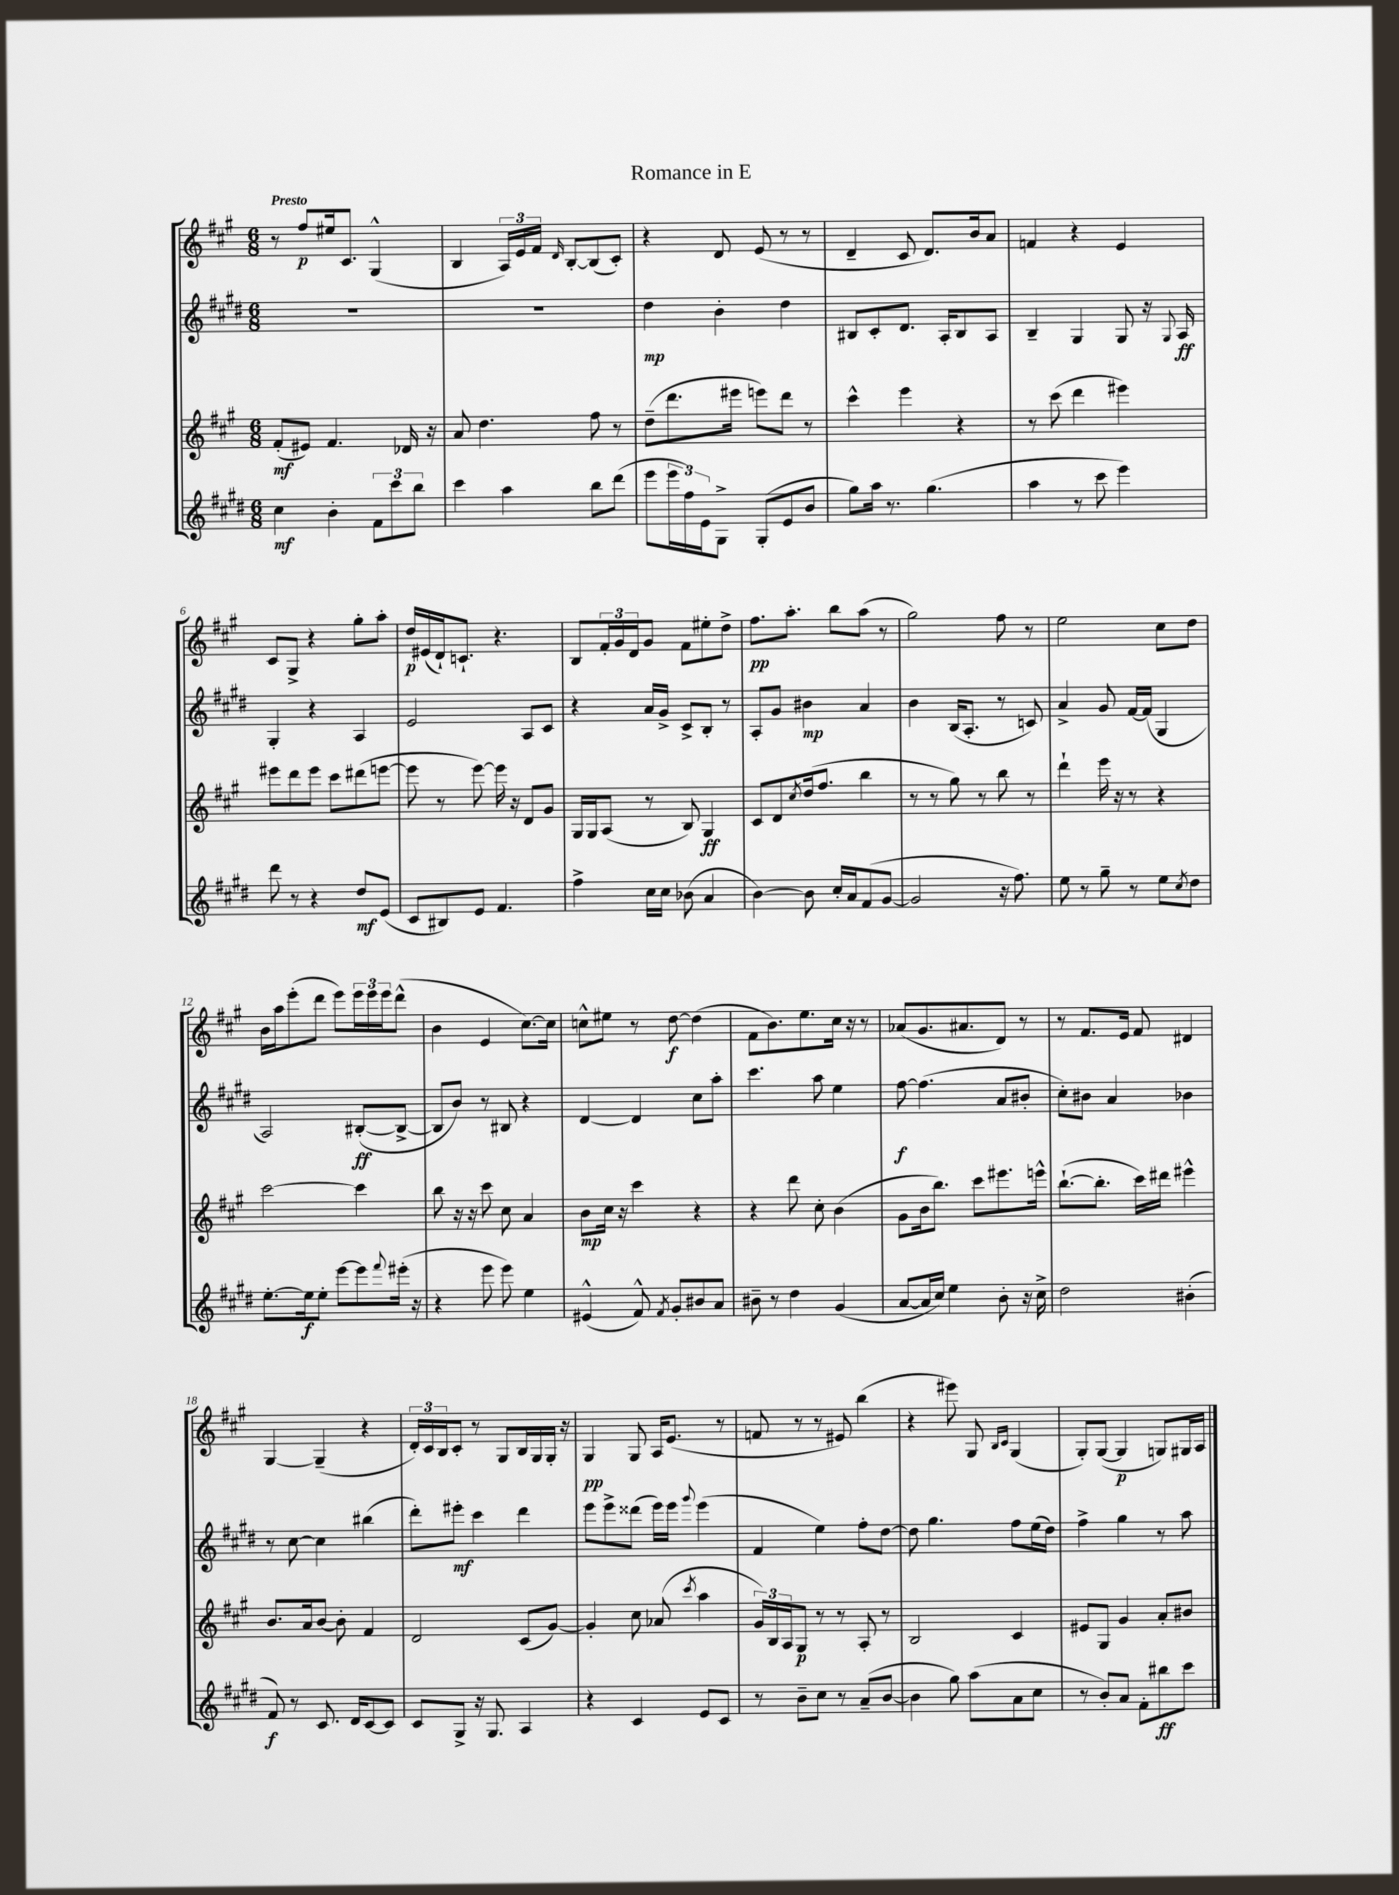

**kern	**dynam	**kern	**dynam	**kern	**dynam	**kern	**dynam
*part4	*part4	*part3	*part3	*part2	*part2	*part1	*part1
*staff4	*staff4	*staff3	*staff3	*staff2	*staff2	*staff1	*staff1
*clefG2	*	*clefG2	*	*clefG2	*	*clefG2	*
*k[f#c#g#d#]	*	*k[f#c#g#]	*	*k[f#c#g#d#]	*	*k[f#c#g#]	*
*M6/8	*	*M6/8	*	*M6/8	*	*M6/8	*
=1	=1	=1	=1	=1	=1	=1	=1
!	!	!	!	!	!	!LO:TX:a:B:t=Presto	!
4cc#\	mf	(8f#'/L	mf	2.r	.	8r	.
.	.	8e#X/J)	.	.	.	8ff#/L	p
4b'\	.	4.f#/	.	.	.	16ee#X/k	.
.	.	.	.	.	.	8.c#/J	.
12f#\L	.	.	.	.	.	(4G#^^/	.
12ccc#\	.	.	.	.	.	.	.
.	.	16d-X/	.	.	.	.	.
12bb\J	.	.	.	.	.	.	.
.	.	16r	.	.	.	.	.
=2	=2	=2	=2	=2	=2	=2	=2
4ccc#\	.	8a/	.	2.r	.	4B/	.
.	.	4.dd\	.	.	.	.	.
4aa\	.	.	.	.	.	24A/LL)	.
.	.	.	.	.	.	24e/	.
.	.	.	.	.	.	24f#/JJ	.
.	.	.	.	.	.	16qqd/	.
.	.	.	.	.	.	[8B'/L	.
8bb\L	.	8ff#\	.	.	.	(8B/]	.
(8ddd#\J	.	8r	.	.	.	8c#'/J)	.
=3	=3	=3	=3	=3	=3	=3	=3
8eee\L	.	(8dd~\L	.	4dd#\	mp	4r	.
24eee\L	.	8.ddd\	.	.	.	.	.
24ff#\)	.	.	.	.	.	.	.
24e\J	.	.	.	.	.	.	.
8G#^\J	.	.	.	4b'\	.	8d/	.
.	.	16eee#X\Jk	.	.	.	.	.
(8G#'/L	.	8eeen\L)	.	.	.	(8e/	.
8e/	.	8ddd\J	.	4dd#\	.	8r	.
8b/J	.	8r	.	.	.	8r	.
=4	=4	=4	=4	=4	=4	=4	=4
8gg#\L)	.	4ccc#^^\	.	8B#X/L	.	4d~/	.
16aa\Jk	.	.	.	8c#'/	.	.	.
8.r	.	.	.	.	.	.	.
.	.	4eee\	.	8.d#/J	.	8c#/	.
(4.gg#\	.	.	.	.	.	8.d/L)	.
.	.	.	.	16A'/KL	.	.	.
.	.	4r	.	8B#/	.	.	.
.	.	.	.	.	.	16b/k	.
.	.	.	.	8A/J	.	8a/J	.
=5	=5	=5	=5	=5	=5	=5	=5
4aa\	.	8r	.	4B~/	.	4fn/	.
.	.	(8ccc#\	.	.	.	.	.
8r	.	4ddd\	.	4G#/	.	4r	.
8ccc#\	.	.	.	.	.	.	.
4eee\)	.	4eee#X\)	.	8G#/	.	4e/	.
.	.	.	.	16r	.	.	.
.	.	.	.	8qqG#/	.	.	.
.	.	.	.	16A/	ff	.	.
!!LO:LB:g=z
=6	=6	=6	=6	=6	=6	=6	=6
8ddd#\	.	8eee#X\L	.	4G#'/	.	8c#/L	.
8r	.	8ddd\	.	.	.	8G#^/J	.
4r	.	8eee#\J	.	4r	.	4r	.
.	.	8ccc#\L	.	.	.	.	.
8dd#/L	mf	(8ddd#X\	.	4A/	.	8gg#'\L	.
(8e/J	.	[8eeen\J	.	.	.	8aa'\J	.
=7	=7	=7	=7	=7	=7	=7	=7
8c#/L	.	8eee\]	.	2e/	.	16dd/LL	p
.	.	.	.	.	.	(16e#X/	.
8B#X/)	.	8r	.	.	.	16d`/J)	.
.	.	.	.	.	.	8.cn`/J	.
8e/J	.	[8eee\)	.	.	.	.	.
4.f#/	.	16eee\]	.	.	.	4.r	.
.	.	16r	.	.	.	.	.
.	.	8d/L	.	8A/L	.	.	.
.	.	8g#/J	.	8c#/J	.	.	.
=8	=8	=8	=8	=8	=8	=8	=8
4ff#^\	.	16G#/LL	.	4r	.	8B/L	.
.	.	16G#/J	.	.	.	.	.
.	.	(8A/J	.	.	.	24f#'/L	.
.	.	.	.	.	.	24g#/	.
.	.	.	.	.	.	24d/J	.
16cc#\LL	.	8r	.	16a/LL	.	8g#/J	.
16cc#\JJ	.	.	.	16g#^/JJ	.	.	.
(8b-X\	.	8B/)	.	8c#^/L	.	8f#\L	.
4a/	.	4G#/	ff	8B'/J	.	8ee#X'\	.
.	.	.	.	8r	.	8dd^\J	.
=9	=9	=9	=9	=9	=9	=9	=9
[4b\)	.	8c#/L	.	8A'/L	.	8.ff#\L	pp
.	.	8d/	.	8g#/J	.	.	.
.	.	.	.	.	.	8.aa'\J	.
.	.	8qcc#/	.	.	.	.	.
8b\]	.	(16dd/k	.	4b#X\	mp	.	.
.	.	8.ff#/J	.	.	.	.	.
16cc#'/LL	.	.	.	.	.	8bb\L	.
16a/J	.	.	.	.	.	.	.
(8f#/	.	4bb\	.	4a/	.	(8aa\J	.
[8g#/J	.	.	.	.	.	8r	.
=10	=10	=10	=10	=10	=10	=10	=10
2g#/]	.	8r	.	4b\	.	2gg#\)	.
.	.	8r	.	.	.	.	.
.	.	8gg#\)	.	(16B/KL	.	.	.
.	.	.	.	8.A'/J	.	.	.
.	.	8r	.	.	.	.	.
16r	.	8bb\	.	8r	.	8ff#\	.
8.ff#\)	.	.	.	.	.	.	.
.	.	8r	.	8cn/)	.	8r	.
=11	=11	=11	=11	=11	=11	=11	=11
8ee\	.	4ddd`\	.	4a^/	.	2ee\	.
8r	.	.	.	.	.	.	.
8gg#~\	.	16eee\	.	8g#/	.	.	.
.	.	16r	.	.	.	.	.
8r	.	8r	.	[16f#/LL	.	.	.
.	.	.	.	(16f#/JJ]	.	.	.
8ee\L	.	4r	.	4G#/	.	8cc#\L	.
8qcc#/	.	.	.	.	.	.	.
8dd#\J	.	.	.	.	.	8dd\J	.
!!LO:LB:g=z
=12	=12	=12	=12	=12	=12	=12	=12
[8.ee'\L	.	[2ccc#\	.	2A/)	.	16b\LL	.
.	.	.	.	.	.	16aa\J	.
.	.	.	.	.	.	(8eee'\	.
16ee\k]	f	.	.	.	.	.	.
8ee'\J	.	.	.	.	.	8ddd\J	.
[8eee\L	.	.	.	.	.	8eee\L)	.
8eee\]	.	4ccc#\]	.	([8B#X'/L	ff	24eee\L	.
.	.	.	.	.	.	24eee\	.
.	.	.	.	.	.	24eee\J	.
8qqfff#/	.	.	.	.	.	.	.
(16eee#X'\Jk	.	.	.	8B#^/J_	.	(8ddd^^\J	.
16r	.	.	.	.	.	.	.
=13	=13	=13	=13	=13	=13	=13	=13
4r	.	8bb\	.	8B#/L]	.	4b\	.
.	.	16r	.	8b/J)	.	.	.
.	.	16r	.	.	.	.	.
8eee\	.	8ccc#\	.	8r	.	4e/	.
8eee\)	.	8cc#\	.	8B#X/	.	.	.
4ee\	.	4a/	.	4r	.	[8.cc#\L)	.
.	.	.	.	.	.	16cc#\Jk]	.
=14	=14	=14	=14	=14	=14	=14	=14
(4e#X^^/	.	8b\L	mp	[4d#/	.	8ccn^^\L	.
.	.	16cc#\Jk	.	.	.	8ee#X\J	.
.	.	16r	.	.	.	.	.
8f#^^/)	.	4ccc#\	.	4d#/]	.	8r	.
8qf#/	.	.	.	.	.	.	.
8g#'/L	.	.	.	.	.	[8dd\	f
8b#X/	.	4r	.	8cc#\L	.	(4dd\]	.
8a/J	.	.	.	8aa'\J	.	.	.
=15	=15	=15	=15	=15	=15	=15	=15
8b#X~\	.	4r	.	4.ccc#\	.	8f#\L	.
8r	.	.	.	.	.	8.b\)	.
4dd#\	.	8ddd\	.	.	.	.	.
.	.	.	.	.	.	8.ee\	.
.	.	8cc#'\	.	8aa\	.	.	.
(4g#/	.	(4b\	.	4ee\	.	16cc#\Jk	.
.	.	.	.	.	.	16r	.
.	.	.	.	.	.	8r	.
=16	=16	=16	=16	=16	=16	=16	=16
[8a/L	.	8g#\L	.	[8ff#\	f	(8a-X/L	.
16a/L]	.	16b\k	.	(4.ff#\]	.	8.g#/	.
16cc#/JJ)	.	8.bb\J)	.	.	.	.	.
4ee\	.	.	.	.	.	.	.
.	.	.	.	.	.	8.a#X/	.
.	.	8ccc#\L	.	.	.	.	.
8b'\	.	8.eee#X\	.	8a/L	.	8d/J)	.
16r	.	.	.	8b#X'/J	.	8r	.
16cc#^\	.	16eeen^^\Jk	.	.	.	.	.
=17	=17	=17	=17	=17	=17	=17	=17
2dd#\	.	([8.bb`\L	.	8cc#'\L)	.	8r	.
.	.	.	.	8b#X\J	.	8.f#/L	.
.	.	8.bb'\J]	.	.	.	.	.
.	.	.	.	4a/	.	.	.
.	.	.	.	.	.	16e/Jk	.
.	.	16ccc#\LL)	.	.	.	8f#/	.
.	.	16ddd#X\JJ	.	.	.	.	.
(4b#X'\	.	4eee#X^^\	.	4b-X\	.	4d#X/	.
!!LO:LB:g=z
=18	=18	=18	=18	=18	=18	=18	=18
8f#/)	f	8.b/L	.	8r	.	[4G#/	.
8r	.	.	.	[8cc#\	.	.	.
.	.	16a/k	.	.	.	.	.
8.c#/	.	[8b/J	.	4cc#\]	.	(4G#~/]	.
.	.	8b'\]	.	.	.	.	.
16d#/KL	.	.	.	.	.	.	.
[8c#/	.	4f#/	.	(4bb#X\	.	4r	.
8c#/J]	.	.	.	.	.	.	.
=19	=19	=19	=19	=19	=19	=19	=19
8c#/L	.	2d/	.	8ddd#'\L)	.	24d'/LL)	.
.	.	.	.	.	.	24c#/	.
.	.	.	.	.	.	24B/J	.
8G#^/J	.	.	.	8eee#X'\J	mf	8c#'/J	.
16r	.	.	.	4ccc#\	.	8r	.
8.G#/	.	.	.	.	.	.	.
.	.	.	.	.	.	8G#/L	.
4A/	.	(8c#/L	.	4ddd#\	.	16B/L	.
.	.	.	.	.	.	16G#/	.
.	.	[8g#/J)	.	.	.	16G#'/JJ	.
.	.	.	.	.	.	16r	.
=20	=20	=20	=20	=20	=20	=20	=20
4r	.	4g#'/]	.	8eee\L	.	4G#/	pp
.	.	.	.	8eee^\	.	.	.
4c#/	.	8cc#\	.	(8ddd##X\J	.	8G#/	.
.	.	(8a-X/	.	16eee\LL)	.	16A/KL	.
.	.	.	.	16eee\JJ	.	(8.e/J	.
.	.	8qccc#/	.	8qqggg#/	.	.	.
8e/L	.	4aa\	.	(4eee\	.	.	.
8c#/J	.	.	.	.	.	8r	.
=21	=21	=21	=21	=21	=21	=21	=21
8r	.	24g#/LL)	.	4f#/	.	8fn/	.
.	.	24B/	.	.	.	.	.
.	.	24A/J	.	.	.	.	.
8b~\L	.	8G#/J	p	.	.	8r	.
8cc#\J	.	8r	.	4ee\)	.	8r	.
8r	.	8r	.	.	.	8e#X/)	.
(8a~/L	.	8A'/	.	8ff#'\L	.	(4bb\	.
[8b/J	.	8r	.	[8dd#\J	.	.	.
=22	=22	=22	=22	=22	=22	=22	=22
4b\]	.	2B/	.	8dd#\]	.	4r	.
.	.	.	.	4.gg#\	.	.	.
8gg#\)	.	.	.	.	.	8eee#X\)	.
(8aa\L	.	.	.	.	.	8G#/	.
.	.	.	.	.	.	16qqB/LL	.
.	.	.	.	.	.	16qqc#/JJ	.
8a\	.	4c#/	.	8ff#\L	.	(4G#/	.
8cc#\J	.	.	.	(16ee\L	.	.	.
.	.	.	.	16dd#\JJ)	.	.	.
=23	=23	=23	=23	=23	=23	=23	=23
8r	.	8e#X/L	.	4ff#^\	.	8G#'/L)	.
8b'/L)	.	8G#/J	.	.	.	([8G#/J	.
8a/J	.	4g#/	.	4gg#\	.	4G#/]	p
8f#'\L	.	.	.	.	.	.	.
8bb#X\	ff	8a'/L	.	8r	.	8Gn/L)	.
8ccc#\J	.	8b#X/J	.	8aa\	.	16G#X/L	.
.	.	.	.	.	.	16A/JJ	.
==	==	==	==	==	==	==	==
*-	*-	*-	*-	*-	*-	*-	*-
